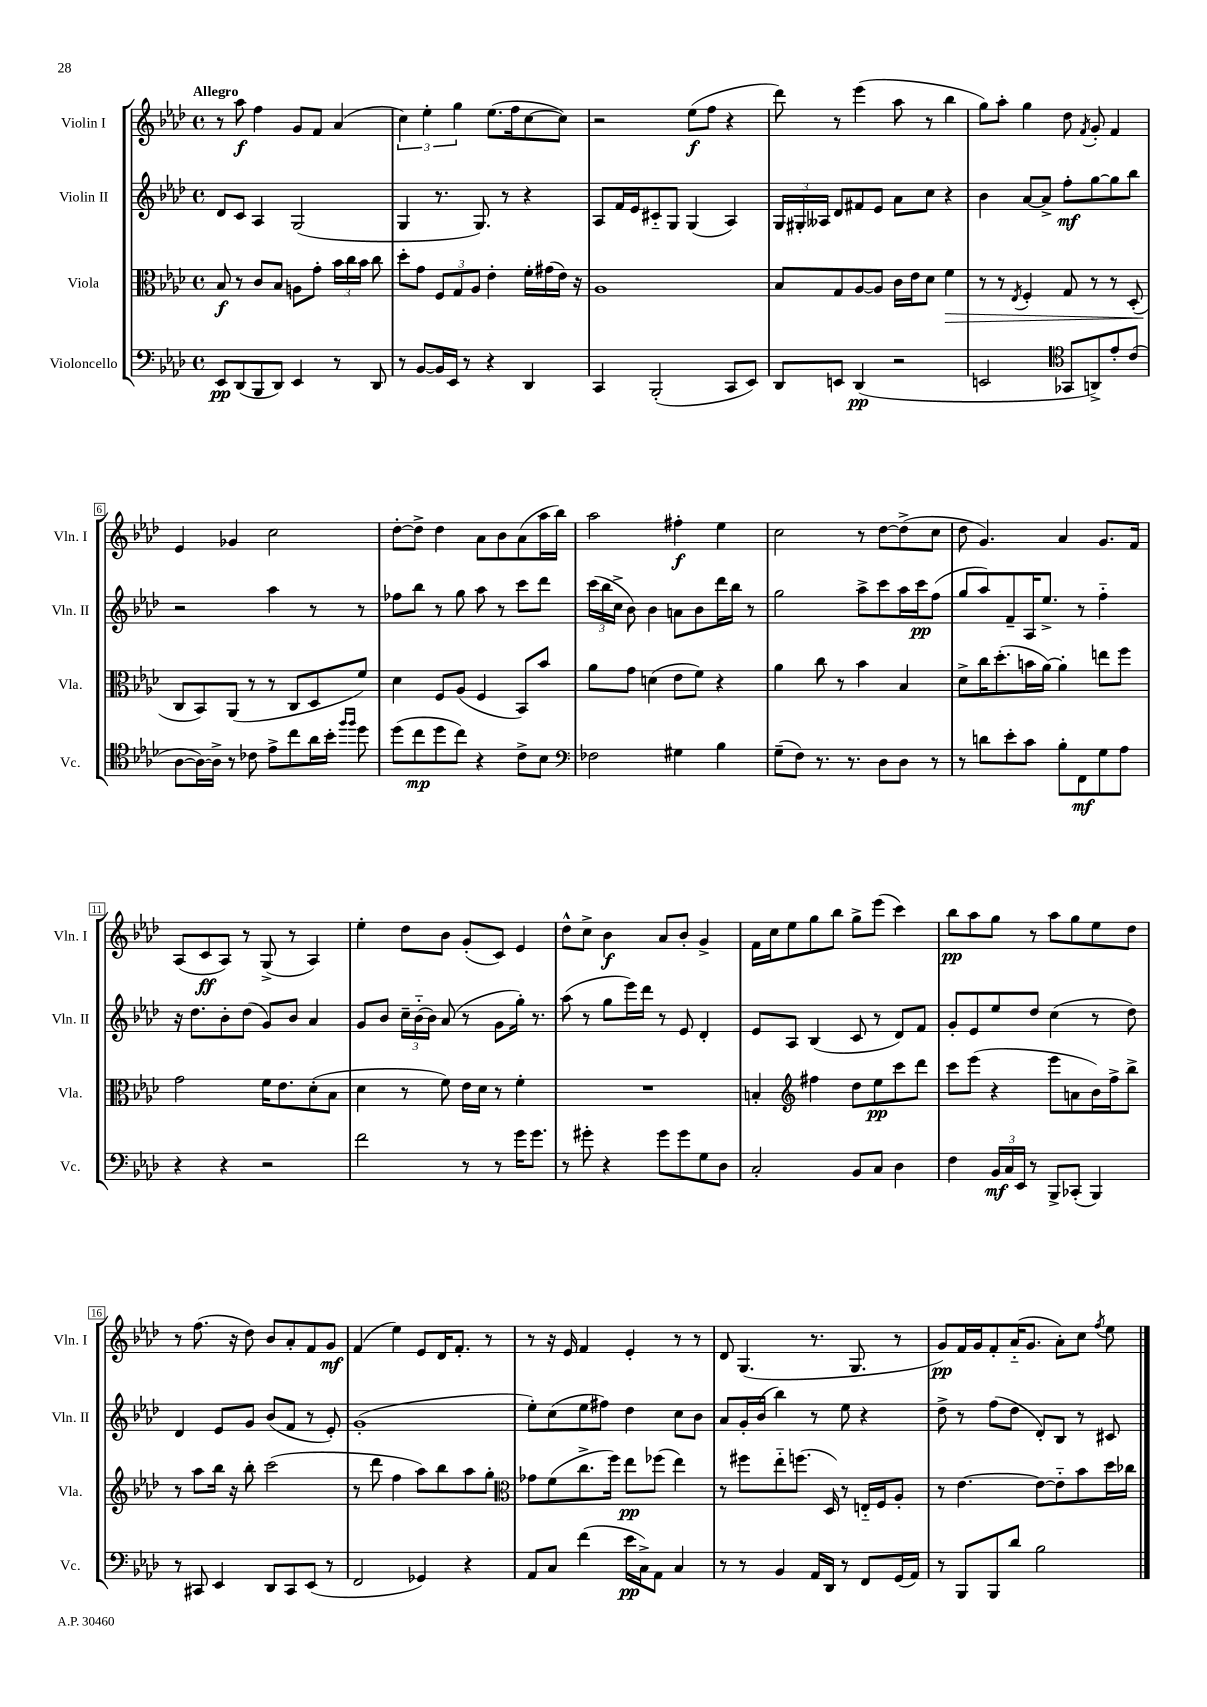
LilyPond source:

<<
\new StaffGroup <<
\new Staff = "s0" \with { instrumentName = "Violin I" shortInstrumentName = "Vln. I" } {
    \clef treble \key aes \major \defaultTimeSignature \time 4/4 \tempo "Allegro"
    \autoBeamOff r8 aes''8\f f''4 g'8[ f'8] aes'4( |
    \tuplet 3/2 { c''4) ees''4-. g''4 } ees''8.[( f''16 c''8~ c''8]) |
    r2 ees''8[\f( f''8] r4 |
    des'''8) r8 ees'''4( aes''8 r8 bes''4 |
    g''8[) aes''8]-. g''4 des''8 \acciaccatura { f'8 } g'8-. f'4 |
    ees'4 ges'4 c''2 |
    des''8[~-. des''8]-> des''4 aes'8[ bes'8 aes'8( aes''16 bes''16]) |
    aes''2 fis''4-.\f ees''4 |
    c''2 r8 des''8[~ des''8->( c''8] |
    des''8 g'4.) aes'4 g'8.[ f'16] |
    aes8[( c'8\ff aes8]) r8 g8->( r8 aes4) |
    ees''4-. des''8[ bes'8] g'8[-.( c'8]) ees'4 |
    des''8[-^ c''8]-> bes'4\f aes'8[ bes'8]-. g'4-> |
    f'16[ c''16 ees''8 g''8 bes''8] g''8[-> ees'''8]( c'''4) |
    bes''8[\pp aes''8 g''8] r8 aes''8[ g''8 ees''8 des''8] |
    r8 f''8.( r16 des''8) bes'8[ aes'8-. f'8 g'8]\mf |
    f'4( ees''4) ees'8[ des'16 f'8.]-. r8 |
    r8 r16 ees'16 f'4 ees'4-. r8 r8 |
    des'8 g4.( r8. g8. r8 |
    g'8[\pp) f'16 g'16 f'8-. aes'16-_( g'8.] aes'8[-.) c''8] \acciaccatura { f''8 } ees''8 \bar "|." |
}
\new Staff = "s1" \with { instrumentName = "Violin II" shortInstrumentName = "Vln. II" } {
    \clef treble \key aes \major \defaultTimeSignature \time 4/4
    \autoBeamOff des'8[ c'8] aes4 g2( |
    g4 r8. g8.) r8 r4 |
    aes8[ f'16 ees'16 cis'8-_ g8] g4( aes4) |
    \tuplet 3/2 { g16[ gis16-. aeses16] } des'8[ fis'8 ees'8] aes'8[ c''8] r4 |
    bes'4 aes'8[~ aes'8]-> f''8[-.\mf g''8~ g''8 bes''8] |
    r2 aes''4 r8 r8 |
    fes''8[ bes''8] r8 g''8 aes''8 r8 c'''8[ des'''8] |
    \tuplet 3/2 { c'''16[( bes''16 c''16]-> } bes'8) bes'4 a'8[ bes'8 des'''16 bes''16] r8 |
    g''2 aes''8[-> c'''8 aes''16 c'''16\pp f''8]( |
    g''8[ aes''8) f'8-- aes16 ees''8.]-> r8 f''4-_ |
    r16 des''8.[ bes'8-. des''8]( g'8[) bes'8] aes'4 |
    g'8[ bes'8] \tuplet 3/2 { c''16[-- bes'16-_( bes'16]) } aes'8( r8 g'8[ g''16]-.) r8. |
    aes''8( r8 g''8[ ees'''16) des'''16] r8 ees'8 des'4-. |
    ees'8[ aes8] bes4( c'8 r8 des'8[) f'8] |
    g'8[-. ees'8 ees''8 des''8] c''4( r8 des''8) |
    des'4 ees'8[ g'8] bes'8[( f'8] r8 ees'8-.) |
    g'1-.( |
    ees''8[-.) c''8( ees''8 fis''8]) des''4 c''8[ bes'8] |
    aes'8[ g'16-. bes'16]( bes''4) r8 ees''8 r4 |
    des''8-> r8 f''8[( des''8] des'8[-.) bes8] r8 cis'8 \bar "|." |
}
\new Staff = "s2" \with { instrumentName = "Viola" shortInstrumentName = "Vla." } {
    \clef alto \key aes \major \defaultTimeSignature \time 4/4
    \autoBeamOff bes8\f r8 c'8[ bes8] a8[ g'8]-. \tuplet 3/2 { bes'16[ c''16 bes'16] } c''8 |
    des''8[-. g'8] \tuplet 3/2 { f8[ g8 aes8] } ees'4-. f'16[-. gis'16( ees'16]) r16 |
    aes1 |
    bes8[ g8 aes8~ aes8] c'16[ ees'16 des'8] f'4\> |
    r8 r8 \acciaccatura { ees8 } f4-. g8 r8 r8 des8-.( |
    c8[\! bes,8) aes,8]( r8 r8 c8[ des8 f'8]) |
    des'4 f8[ aes8]( f4 bes,8[) bes'8] |
    aes'8[ g'8] d'4( ees'8[ f'8]) r4 |
    aes'4 c''8 r8 bes'4 bes4 |
    des'8[-> c''16 des''8.-.( b'16 aes'16]~) aes'4-. e''8[ f''8] |
    g'2 f'16[ ees'8. des'8-.( bes8] |
    des'4 r8 f'8) ees'16[ des'16] r8 f'4-. |
    R1 |
    b4-. \clef treble fis''4 des''8[ ees''8\pp c'''8 des'''8] |
    c'''8[ ees'''8]( r4 ees'''8[ a'8 bes'16) f''16-> bes''8]-> |
    r8 aes''8[ bes''16] r16 bes''8-. c'''2( |
    r8 des'''8 f''4 aes''8[) bes''8 aes''8 g''8]-. |
    \clef alto ges'8[ f'8( c''8.-> f''16]) ees''8[\pp fes''8]( ees''4) |
    r8 fis''8[ ees''8-_ f''8.]( des16) r8 e16[-_ f16 aes8]-. |
    r8 ees'4.~ ees'8[~ ees'8-_ bes'8 des''16 ces''16] \bar "|." |
}
\new Staff = "s3" \with { instrumentName = "Violoncello" shortInstrumentName = "Vc." } {
    \clef bass \key aes \major \defaultTimeSignature \time 4/4
    \autoBeamOff ees,8[\pp des,8( bes,,8 des,8]) ees,4 r8 des,8 |
    r8 bes,8[~ bes,16 ees,16] r8 r4 des,4 |
    c,4 bes,,2-.( c,8[ ees,8]) |
    des,8[ e,8] des,4\pp( r2 |
    e,2 \clef tenor ges,8[ a,8->) ees'8-. c'8]( |
    aes8[~ aes16~) aes16]-> r8 ces'8 ees'8[-> c''8 aes'16 bes'16]-. \grace { f''16[ f''16] } des''8 |
    des''8[( c''8\mp des''8 c''8]) r4 c'8[-> bes8] |
    \clef bass fes2 gis4 bes4 |
    g8[--( f8]) r8. r8. des8[ des8] r8 |
    r8 d'8[ ees'8-. c'8] bes8[-. f,8\mf g8 aes8] |
    r4 r4 r2 |
    f'2 r8 r8 g'16[ g'8.] |
    r8 gis'8-. r4 gis'8[ gis'8 g8 des8] |
    c2-. bes,8[ c8] des4 |
    f4 \tuplet 3/2 { bes,16[\mf c16 ees,16] } r8 bes,,8[-> ces,8]-.( bes,,4) |
    r8 cis,8 ees,4 des,8[ cis,8 ees,8]( r8 |
    f,2 ges,4) r4 |
    aes,8[ c8] f'4( ees'16[\pp c16->) aes,8] c4 |
    r8 r8 bes,4 aes,16[ des,16] r8 f,8[ g,16( aes,16]) |
    r8 bes,,8[ bes,,8 des'8] bes2 \bar "|." |
}
>>
>>
\layout { \context { \Score \override BarNumber.stencil = #(make-stencil-boxer 0.1 0.3 ly:text-interface::print) } }
